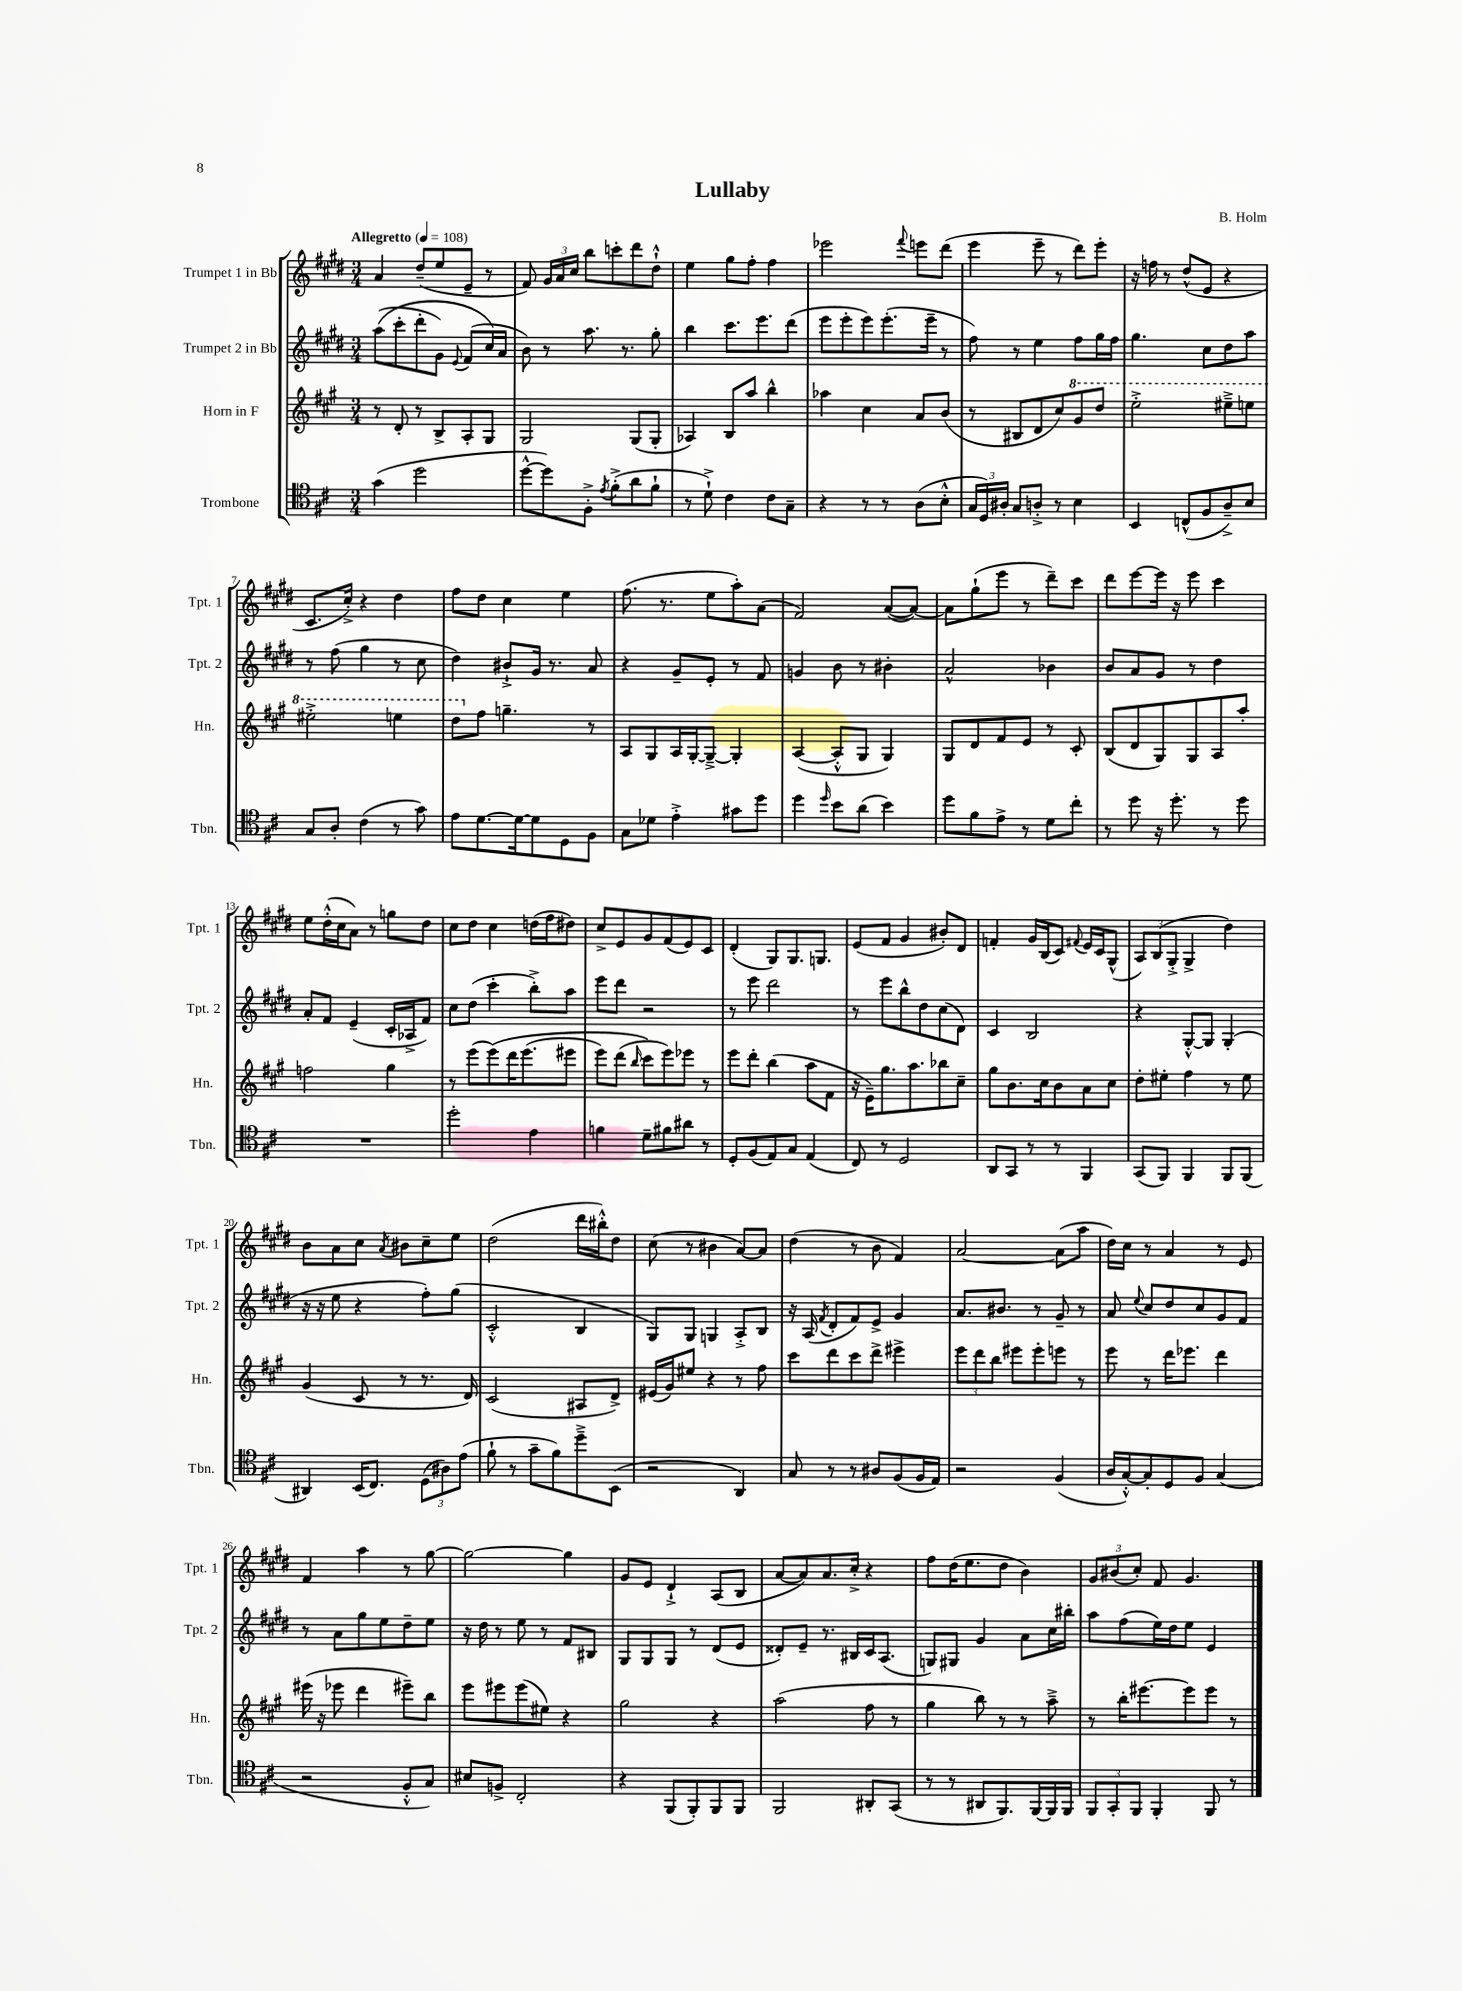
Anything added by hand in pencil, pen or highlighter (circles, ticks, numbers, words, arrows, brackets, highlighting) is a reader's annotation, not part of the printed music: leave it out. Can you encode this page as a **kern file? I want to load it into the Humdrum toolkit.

**kern	**kern	**kern	**kern
*part4	*part3	*part2	*part1
*staff4	*staff3	*staff2	*staff1
*I"Trombone	*I"Horn in F	*I"Trumpet 2 in Bb	*I"Trumpet 1 in Bb
*I'Tbn.	*I'Hn.	*I'Tpt. 2	*I'Tpt. 1
*clefC4	*clefG2	*clefG2	*clefG2
*k[f#c#]	*k[f#c#g#]	*k[f#c#g#d#]	*k[f#c#g#d#]
*M3/4	*M3/4	*M3/4	*M3/4
*MM108	*MM108	*MM108	*MM108
=1	=1	=1	=1
!	!	!	!LO:TX:a:B:t=Allegretto
(4g\	8r	((8aa\L	4a/
.	8d'/	8ccc#'\	.
2dd\	8r	8ddd#'\	(8dd#~/L
.	8B^/L	8g#\J)	8ee/
.	.	8qqe/	.
.	8A'/	(8f#/L	8e~/J
.	8G#/J	16cc#/L)	8r
.	.	16a/JJ	.
=2	=2	=2	=2
[8dd^^\L	2G#/	8b\)	8f#/)
8dd\])	.	8r	24g#/LL
.	.	.	24a/
.	.	.	24cc#/JJ
8F#'^\J	.	8.aa\	8bb\L
8qe/	.	.	.
(8f#'^\L	.	.	8cccn'\
.	.	8.r	.
8a\	(8G#/L	.	8ddd#\
8f#`\J	8G#'/J	8gg#'\	8dd#`^^\J
=3	=3	=3	=3
8r	4A-X/)	4bb\	4ee\
8d`^\)	.	.	.
4c#\	8B/L	8.ccc#\L	8gg#\L
.	8aa/J	.	8ff#'\J
.	.	8.eee\	.
8c#\L	4bb^^\	.	4ff#\
8G~\J	.	(8ddd#\J	.
=4	=4	=4	=4
4r	4aa-X\	8eee\L	2eee-X\
.	.	8eee'\	.
8r	4cc#\	8eee\)	.
8r	.	(8.eee'\	.
.	.	.	8qqfff#/
(8A\L	8a/L	.	8eeen\L
.	.	16eee~\Jk	.
8B'^^\J	(8b/J	8r	(8ddd#\J
=5	=5	=5	=5
24G/LL	8r	8ff#\)	4eee\
24D/)	.	.	.
24A#X'/JJ	.	.	.
8G/L	8B#X/L	8r	.
8An'^/J	8d/	4ee\	8eee~\
8r	8cc#/)	.	8r
*	*8va	*	*
4B\	8gg#/	8ff#\L	8ddd#\L)
.	8ddd/J	16gg#\L	8eee'\J
.	.	16ff#\JJ	.
=6	=6	=6	=6
4BB/	2eee'^\	4.gg#\	16r
.	.	.	16ffn\
.	.	.	8r
(8Cn^^/L	.	.	(8dd#^^/L
8F#/	.	8cc#\L	8e/J
8A~^/)	8eee#X~^\L	8dd#\	4r
8B/J	8eeen\J	8aa\J	.
!!LO:LB:g=z
=7	=7	=7	=7
8G/L	2eee#X'^\	8r	8.c#/L
8A'/J	.	(8ff#\	.
.	.	.	16cc#'^/Jk)
(4c#\	.	4gg#\	4r
8r	4eeen\	8r	4dd#\
8g\)	.	8cc#\	.
=8	=8	=8	=8
8e\L	8ddd\L	4dd#\)	8ff#\L
*	*X8va	*	*
[8.d\	8ff#\J	.	8dd#\J
.	4.ggn~\	8b#X`^/L	4cc#\
16d\k_	.	.	.
8d\]	.	16g#/Jk	.
.	.	8.r	.
8D\	.	.	4ee\
8F#\J	8r	8a/	.
=9	=9	=9	=9
8G\L	8A/L	4r	(8.ff#\
8d-X\J	8G#/	.	.
.	.	.	8.r
4e'^\	16A/L	8g#~/L	.
.	[16G#'/J	.	.
.	8G#~^/J_	8e'/J	8ee\L
8g#X\L	4G#'/]	8r	8aa'\)
8dd\J	.	8f#/	(8a\J
=10	=10	=10	=10
4dd\	([4A/	4gn/	2f#/)
16qqdd/	.	.	.
8b\L	8A'^^/L]	8b\	.
(8a\J	8G#/J	8r	.
4b\)	4G#/)	4b#X'\	([8a/L
.	.	.	8a/J_)
=11	=11	=11	=11
8dd\L	8G#/L	2a^^/	8a\L]
8f#\	8d/	.	(8gg#`\
8e^\J	8f#/	.	8eee\J
8r	8e/J	.	8r
8d\L	8r	4b-X\	8ddd#~\L)
8cc#'\J	8c#'/	.	8ccc#\J
=12	=12	=12	=12
8r	(8B/L	8b/L	8ddd#\L
8dd\	8d/	8a/	[8eee\
16r	8G#/)	8g#/J	16eee\Jk]
8.dd'\	.	.	16r
.	8G#/	8r	8eee\
8r	8A/	4dd#\	4ccc#\
8dd\	8aa'/J	.	.
!!LO:LB:g=z
=13	=13	=13	=13
2.r	2ffn\	8a'/L	8ee\L
.	.	8f#/J	(16dd#'^^\L
.	.	.	16cc#\J
.	.	(4e~/	8a\J)
.	.	.	8r
.	4gg#\	16c#'/LL	8ggn\L
.	.	16A-X^/J	.
.	.	8f#/J)	8dd#\J
=14	=14	=14	=14
2dd'\	8r	8cc#\L	8cc#\L
.	(8eee\L	(8dd#\J	8dd#\J
.	(8eee\)	4ccc#'\	4cc#\
.	16ddd\K	.	.
.	(8.eee\	.	.
4e\	.	8bb'^\L)	(16ddn\LL
.	.	.	16ff#\J
.	8eee#X\J	8aa\J	8dd#X\J)
=15	=15	=15	=15
4fn\	8eee\L)	8eee\L	8cc#^/L
.	(8ddd\J	8ddd#\J	8e/
.	16qqbb/	.	.
8d~\L	8ccc#\L)	2r	8g#/
8f#X\	8eee\)	.	(8f#/
8a#X\J	8eee-X\J	.	8e/)
8r	8r	.	8c#/J
=16	=16	=16	=16
8D'/L	8eee\L	8r	(4d#'/
(8F#/	8ddd'\J	8eee\	.
8E/)	(4bb\	2ddd#\	8G#/L)
8G/J	.	.	8.G#/
(4E/	8aa\L	.	.
.	.	.	8.Gn/J
.	8f#\J	.	.
=17	=17	=17	=17
8C#/)	16r	8r	(8e/L
.	16e~\KL)	.	.
8r	8.gg#\	8eee\L	8f#/J
2D/	.	8bb^^\	4g#/
.	8.aa\	.	.
.	.	8dd#\	.
.	8bb-X\	(8cc#\	8b#X'/L)
.	8cc#~\J	8d#\J)	8d#/J
=18	=18	=18	=18
8AA/L	8gg#\L	4c#/	4fn'/
8GG/J	8.b\	.	.
8r	.	2B/	16g#/LL
.	16cc#\k	.	(16B/J
8r	8b\	.	8c#/J)
.	.	.	8qqf#X/
4FF#/	8a\	.	16e/LL
.	.	.	16c#/J
.	8cc#\J	.	(8G#^^/J
=19	=19	=19	=19
(8GG/L	8dd'\L	4r	12A/L)
.	.	.	(12B/
8FF#/J)	8ee#X'\J	.	.
.	.	.	12G#'^/J
4FF#/	4ff#\	[8G#'^^/L	4G#^/
.	.	8G#/J]	.
8FF#/L	8r	(4G#'/	4dd#\)
(8FF#/J	8ee#\	.	.
!!LO:LB:g=z
=20	=20	=20	=20
4AA#X/)	(4g#/	16r	8b\L
.	.	16r	.
.	.	8ee\	8a\
(16BB/KL	8c#/	4r	8cc#\J
8.C#/J)	.	.	.
.	.	.	8qa/
.	8r	.	8b#X\L
(12D\L	8.r	8ff#'\L)	8cc#~\
12A#X\)	.	.	.
.	.	(8gg#\J	8ee\J
(12e\J	.	.	.
.	16d/)	.	.
=21	=21	=21	=21
8f#`\	(2c#/	2c#'^^/	(2dd#\
8r	.	.	.
8g~\L	.	.	.
8f#\)	.	.	.
8dd~^\	8A#X/L	4B/	16ddd#\LL
.	.	.	16bb#X'^^\J)
(8BB\J	8d^/J)	.	8dd#\J
=22	=22	=22	=22
2r	(16e#X/LL	8G#/L)	(8cc#\
.	16g#/J)	.	.
.	8ee#X/J	8G#/J	8r
.	4r	4Gn/	4b#X\
4AA/)	8r	8A'^/L	[8a/L)
.	8ff#\	8B/J	8a/J]
=23	=23	=23	=23
8G/	8ccc#\L	16r	(4dd#\
.	.	(16A/	.
.	.	8qf#/	.
8r	8ddd\	8d#'/L	.
8r	8ccc#\	8f#/)	8r
8A#X/L	8ddd^\J	8e^/J	8b\
(8F#/	4eee#X^\	4g#/	4f#/)
16F#/L	.	.	.
16E/JJ)	.	.	.
=24	=24	=24	=24
2r	12eee\L	8.a/L	[2a/
.	12ddd\	.	.
.	12bb\J	.	.
.	.	8.b#X/J	.
.	8eee#X\L	.	.
.	8eee#'\	8r	.
(4F#/	8eeen\J	8g#~/	(8a\L]
.	8r	8r	8aa\J
=25	=25	=25	=25
16A/LL	8eee\	8a/	16dd#\LL)
[16G'^^/J)	.	.	16cc#\JJ
.	.	8qqee/	.
8G'/]	8r	8cc#/L	8r
8D/	16ddd\KL	8dd#/	4a/
.	8.eee-X\J	.	.
8F#/J	.	8cc#/	.
(4G/	4ddd\	8g#/	8r
.	.	8f#/J	8e/
!!LO:LB:g=z
=26	=26	=26	=26
2r	(16eee#X\	8r	4f#/
.	16r	.	.
.	8eee-X\	8a\L	.
.	4ddd\	8gg#\	4aa\
.	.	8ee\	.
8F#'^^/L	8eee#X~\L)	8dd#~\	8r
8G/J)	8bb\J	8ee\J	[8gg#\
=27	=27	=27	=27
8B#X/L	8eee\L	16r	2gg#\_
.	.	16dd#\	.
8Fn^/J	8eee#X\	8r	.
2C#'/	(8eee#\	8ee\	.
.	8ee#X\J)	8r	.
.	4r	8f#/L	4gg#\]
.	.	8B#X/J	.
=28	=28	=28	=28
4r	2gg#\	8G#/L	8g#/L
.	.	8G#/	8e/J
(8FF#/L	.	8G#/J	4d#`^/
8FF#'/)	.	8r	.
8FF#/	4r	(8d#/L	(8A/L
8FF#/J	.	8e/J	8B/J
=29	=29	=29	=29
2FF#/	(2aa\	8d##X'/L)	[8a/L
.	.	8e~/J	8a/])
.	.	8.r	8.a/
.	.	16B#X/LL	16cc#'^/Jk
8AA#X'/L	8ff#\	16c#/J	4r
.	.	(8.A/J	.
(8GG/J	8r	.	.
=30	=30	=30	=30
8r	4gg#\	8Gn/L)	8ff#\L
8r	.	8G#X/J	(16dd#\K
.	.	.	8.ee\
8AA#X/L	8bb\)	4g#/	.
8.FF#/)	8r	.	8dd#\J
.	8r	8a\L	4b\)
[16FF#/L	.	.	.
16FF#/]	8aa~^\	16cc#\L	.
16FF#/JJ	.	16bb#X'\JJ	.
=31	=31	=31	=31
12FF#/L	8r	8aa\L	12g#/L
12GG'/	.	.	(12b#X/
.	16bb'\KL	(8ff#\	.
12FF#/J	.	.	12cc#'/J)
.	[8.eee#X\	.	.
4FF#'/	.	16ee\L)	8f#/
.	.	16dd#\J	.
.	8eee#\]	8ee\J	4.g#/
8FF#/	8eee#\J	4e/	.
8r	8r	.	.
==	==	==	==
*-	*-	*-	*-
